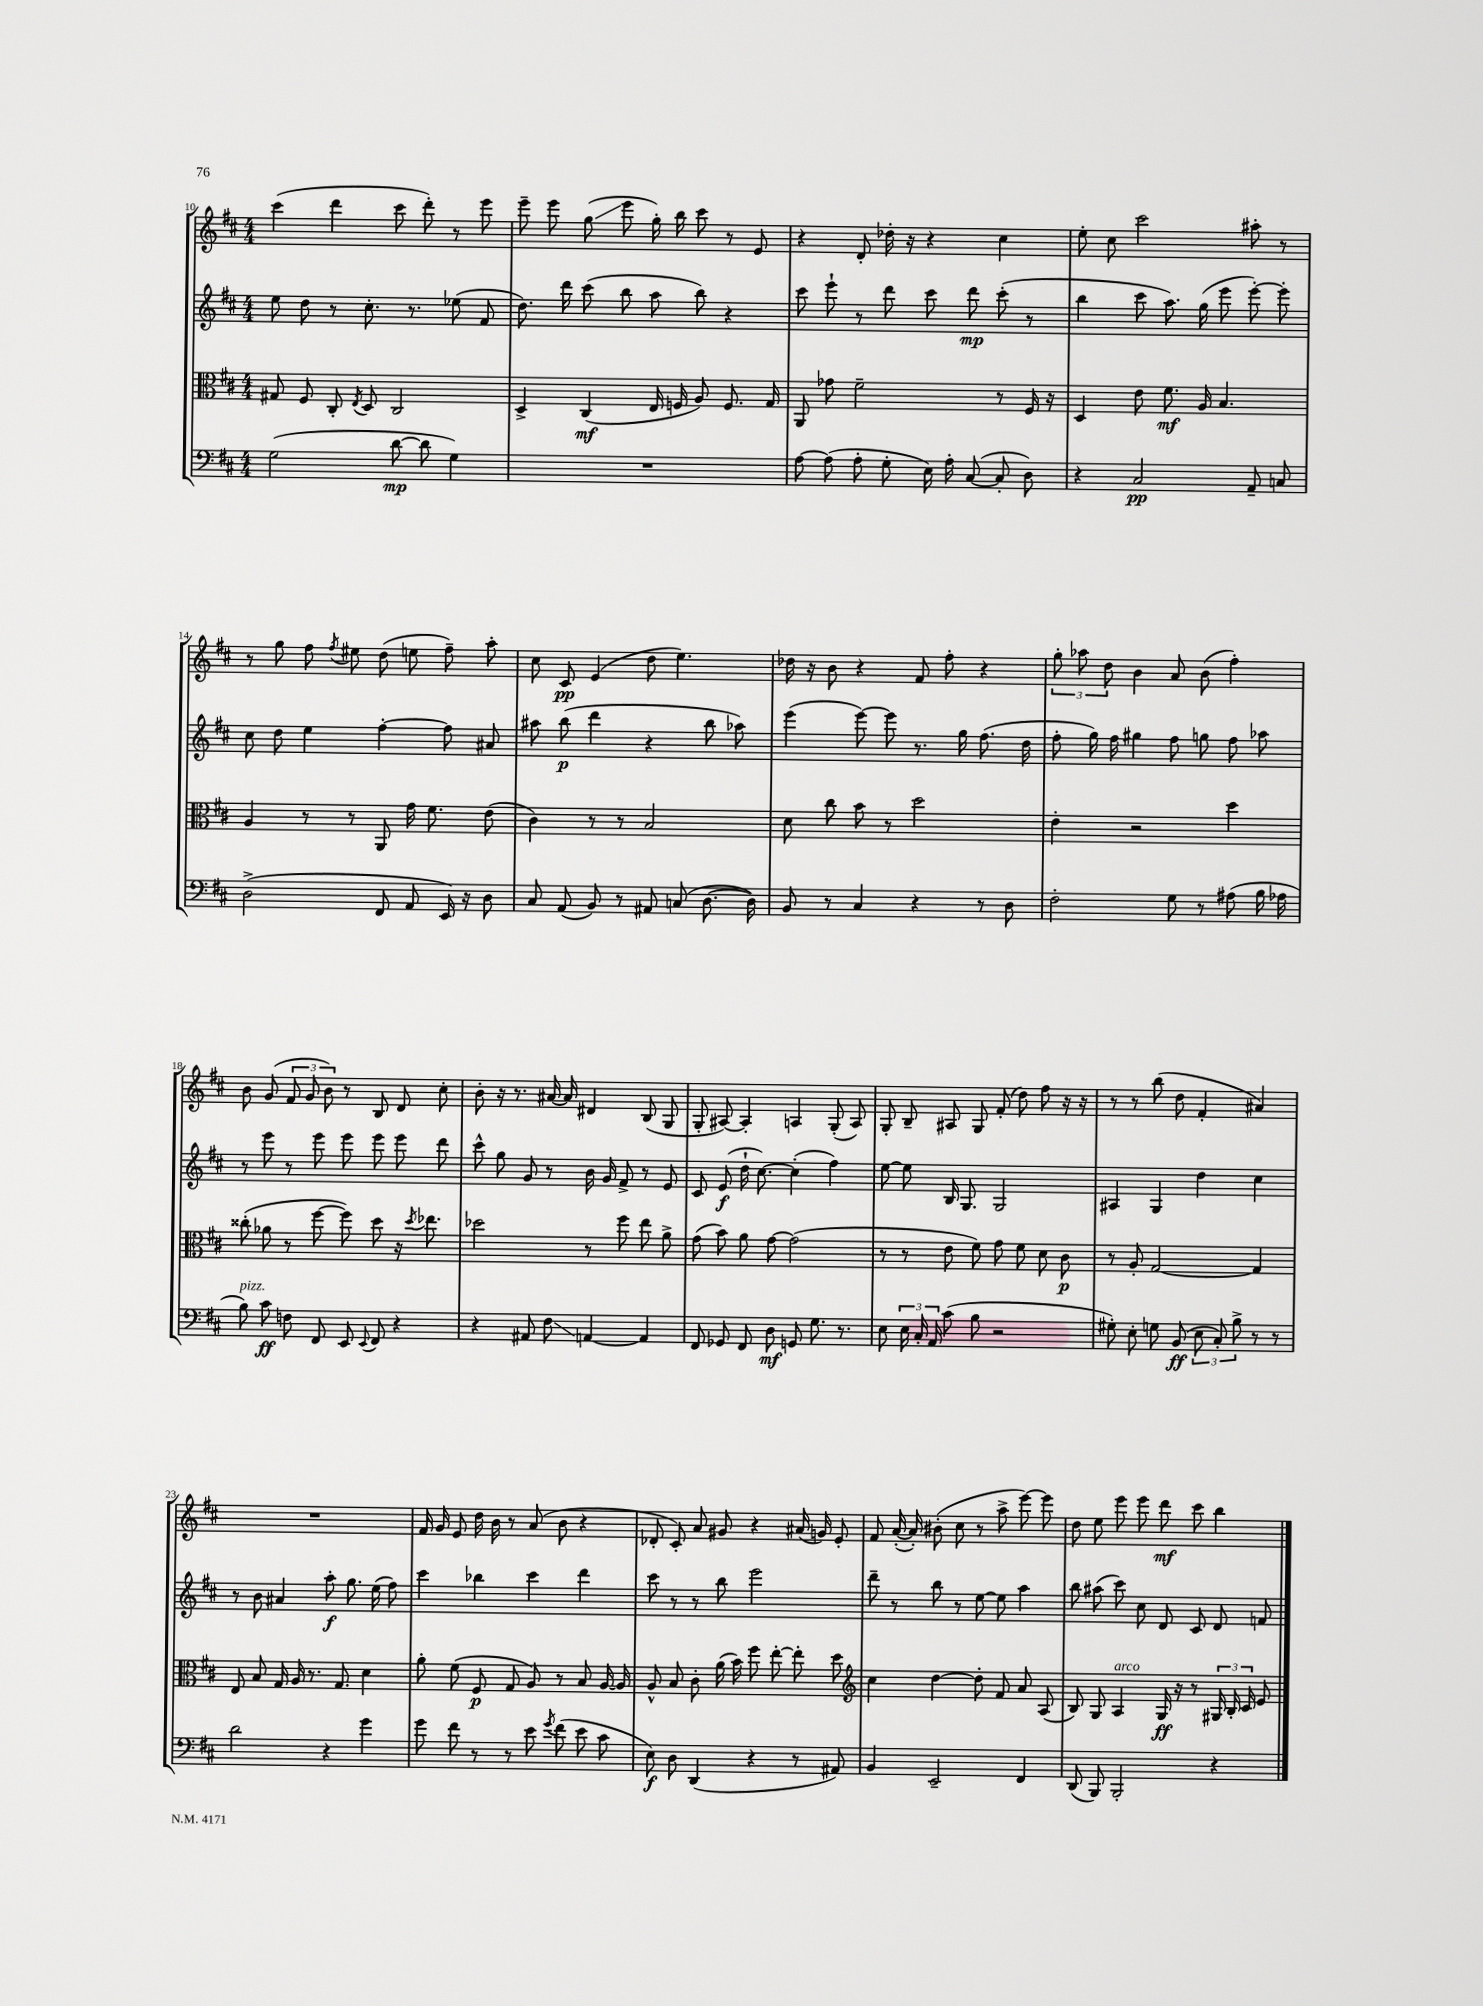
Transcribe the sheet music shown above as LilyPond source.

<<
\new StaffGroup <<
\new Staff = "s0" {
    \clef treble \key d \major \numericTimeSignature \time 4/4
    \autoBeamOff cis'''4( d'''4 cis'''8 d'''8-.) r8 e'''8 |
    e'''8-- e'''8 g''8\glissando( e'''8 g''16-.) b''16 cis'''8 r8 e'8 |
    r4 d'8-. des''16-. r16 r4 cis''4 |
    e''8-. cis''8 cis'''2 ais''8-. r8 |
    r8 g''8 fis''8 \acciaccatura { fis''8 } eis''8 d''8( e''8 fis''8--) a''8-. |
    cis''8 cis'8\pp e'4( d''8 e''4.) |
    des''16 r16 b'8 r4 fis'8 fis''8-. r4 |
    \tuplet 3/2 { g''8-. aes''8 d''8 } b'4 a'8 b'8( fis''4-.) |
    b'8 g'8( \tuplet 3/2 { fis'8 g'8 b'8) } r8 b8 d'8 cis''8-. |
    b'8-. r16 r8. ais'16~ ais'16 dis'4 b8( g8 |
    g8-. ais8~) ais4-. a4 g8-.( a8) |
    g8-. b8-- ais8 g8 fis'8-.( d''8) fis''8 r16 r16 |
    r8 r8 b''8( d''8 fis'4-. ais'4) |
    R1 |
    fis'16 g'16 e'8 d''16 b'16 r8 a'8( b'8 r4 |
    des'8-. cis'8-.) a'8 gis'8 r4 ais'16( g'16) e'8-. |
    fis'8 a'16~-.( a'16-.) bis'8-.( cis''8 r8 a''8-> e'''8~) e'''8 |
    d''8 e''8 e'''8 e'''8 d'''8\mf cis'''8 b''4 \bar "|." |
}
\new Staff = "s1" {
    \clef treble \key d \major \numericTimeSignature \time 4/4
    \autoBeamOff e''8 d''8 r8 cis''8.-. r8. ees''8( fis'8 |
    d''8.) d'''16 cis'''8( b''8 a''8 b''8) r4 |
    cis'''8 e'''8-! r8 d'''8 cis'''8 d'''8\mp cis'''8-.( r8 |
    b''4 cis'''8 a''8.) g''16( e'''8 e'''8~-.) e'''8-. |
    cis''8 d''8 e''4 fis''4~-. fis''8 ais'8 |
    ais''8 b''8\p( d'''4 r4 b''8 aes''8) |
    e'''4( e'''8~) e'''8 r8. g''16 fis''8.( d''16 |
    fis''8-. g''16) fis''16 gis''4 fis''8 g''8 fis''8 aes''8 |
    r8 e'''8 r8 e'''8 e'''8 e'''8 e'''8 d'''8 |
    cis'''8-^ g''8 g'8 r8 b'16 g'16 fis'8-> r8 e'8 |
    cis'8 e'8\f( d''16-! cis''8.~) cis''4-.( fis''4) |
    e''8~ e''8 b16 g8. g2 |
    ais4 g4 d''4 cis''4 |
    r8 b'8 ais'4 a''8-.\f g''8. e''16( fis''8) |
    cis'''4 bes''4 cis'''4 d'''4 |
    cis'''8 r8 r8 b''8 e'''2 |
    d'''8-- r8 b''8 r8 e''8~ e''8 a''4 |
    b''8 ais''8( cis'''8) cis''8 d'8 cis'8 d'8 f'8 \bar "|." |
}
\new Staff = "s2" {
    \clef alto \key d \major \numericTimeSignature \time 4/4
    \autoBeamOff gis8 fis8 cis8-. \acciaccatura { e8 } d8 cis2 |
    d4-> cis4\mf( e16 f16 a8) f8. g16 |
    a,8 ges'8 fis'2-- r8 fis16 r16 |
    d4 e'8 fis'8.\mf a16 b4. |
    a4 r8 r8 a,8 g'16 fis'8. e'8( |
    cis'4) r8 r8 b2 |
    d'8 cis''8 b'8 r8 d''2 |
    e'4-. r2 d''4 |
    cisis''8-.( aes'8 r8 fis''8~ fis''8) d''8 r16 \acciaccatura { d''8 } ees''8. |
    des''2 r8 fis''8 e''8 a'8-> |
    g'8( b'8) a'8 g'8~ g'2( |
    r8 r8 e'8 fis'8) g'8 fis'8 d'8 cis'8\p |
    r8 a8-. g2~ g4 |
    e8 b8 g16 a16 r8. g8. d'4 |
    a'8-. fis'8( fis8\p g8 a8) r8 b8 a16~ a16 |
    a8-^ b8 cis'8-. a'16( b'16) fis''8 e''8~-. e''8-. d''8 |
    \clef treble cis''4 d''4~ d''8-. fis'8 a'8 a8( |
    b8) g8 a4^\markup { \italic "arco" } g16\ff r16 r8 \tuplet 3/2 { gis16 b16-. cis'16 } e'8 \bar "|." |
}
\new Staff = "s3" {
    \clef bass \key d \major \numericTimeSignature \time 4/4
    \autoBeamOff g2( d'8~\mp d'8 g4) |
    R1 |
    a8~ a8( a8-. g8-. e16) a16-. cis8~( cis8-. d8) |
    r4 cis2\pp a,8-- c8 |
    d2->( fis,8 a,8 e,16) r16 d8 |
    cis8 a,8( b,8) r8 ais,8 c8( d8.~ d16) |
    b,8 r8 cis4 r4 r8 d8 |
    fis2-. g8 r8 ais8( b16 aes16 |
    b8^\markup { \italic "pizz." }) cis'8\ff f8 fis,8 e,8 \appoggiatura { e,8 } fis,8 r4 |
    r4 ais,8 fis8\glissando a,4~ a,4 |
    fis,8 ges,8 fis,8 d8\mf g,8 g8. r8. |
    e8 \tuplet 3/2 { e16 cis16-. a,16 } cis'8( b8 r2 |
    gis8-.) e8-. g8 b,8\ff( \tuplet 3/2 { e8 cis8-.) b8-> } r8 r8 |
    d'2 r4 g'4 |
    g'8 fis'8 r8 r8 e'8 \acciaccatura { g'8 } fis'8( e'8 cis'8 |
    e8\f) d8 d,4( r4 r8 ais,8) |
    b,4 e,2-- fis,4 |
    d,8( b,,8) b,,2-. r4 \bar "|." |
}
>>
>>
\layout { \context { \Score currentBarNumber = #10 } }
